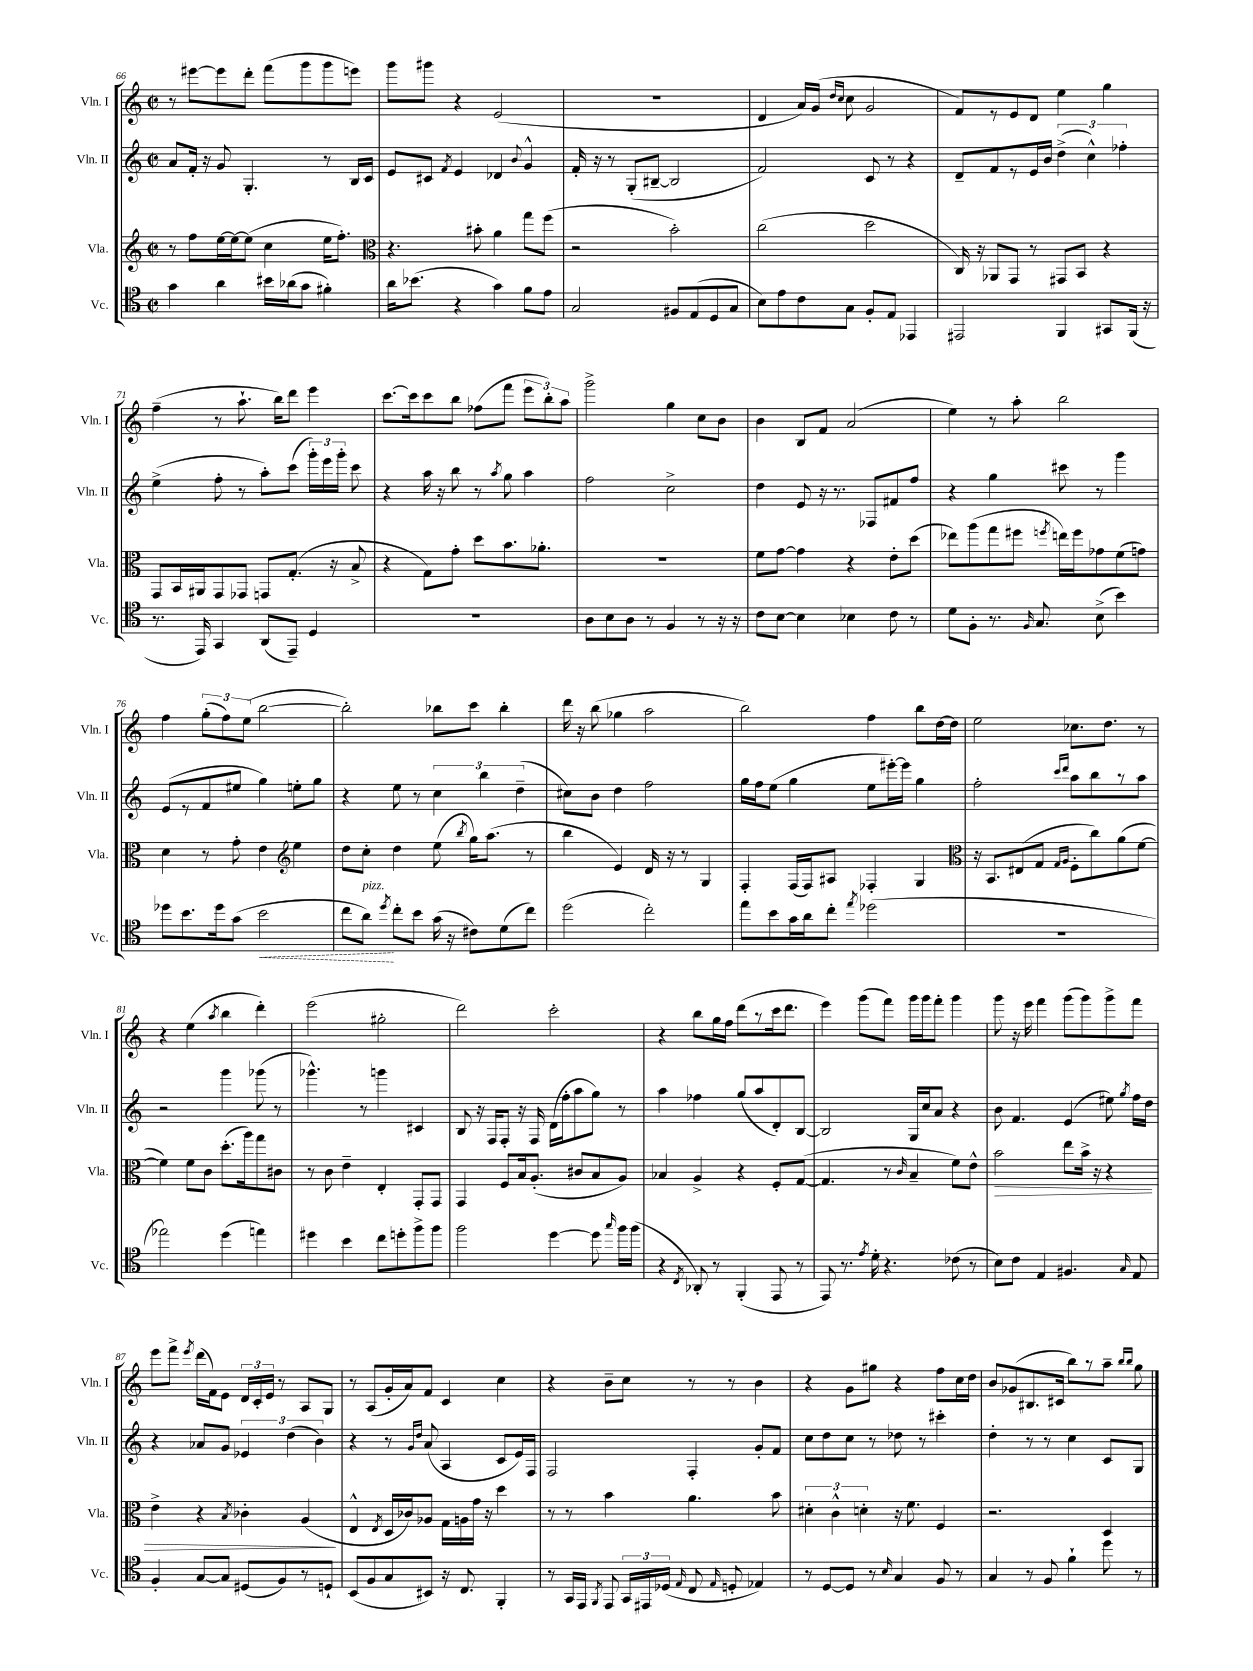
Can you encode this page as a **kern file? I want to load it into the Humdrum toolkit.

**kern	**kern	**kern	**kern
*staff4	*staff3	*staff2	*staff1
*clefC4	*clefG2	*clefG2	*clefG2
*k[]	*k[]	*k[]	*k[]
*M2/2	*M2/2	*M2/2	*M2/2
*met(c|)	*met(c|)	*met(c|)	*met(c|)
4g	8r	8a	8r
.	8ff	16f'	[8eee#
.	.	16r	.
4a	[16ee	8g	8eee#]
.	16ee_	.	.
.	(8ee]	4.G'	8ddd'
16b#	4cc	.	(8fff
(16a-	.	.	.
8g	.	.	8ggg
4f#')	16ee	8r	8ggg
.	8.ff')	.	.
.	.	16B	8eee)
.	.	16c	.
=	=	=	=
*	*clefC3	*	*
16a	4.r	8e	8ggg
(8.b-	.	.	.
.	.	8c#	8ggg#
.	.	8qf	.
4r	.	4e	4r
.	8b#'	.	.
4g)	4a	4d-	(2e
.	.	8qqb	.
8f	8gg	4g^^	.
8e	(8ff	.	.
=	=	=	=
2G	2r	16f'	1r
.	.	16r	.
.	.	8r	.
.	.	(8G'	.
.	.	[8B#~	.
8F#	2b')	2B#]	.
(8E	.	.	.
8D	.	.	.
8G	.	.	.
=	=	=	=
8B)	(2cc	2f)	4d
8e	.	.	.
8c	.	.	16a)
.	.	.	(16g
.	.	.	16qqdd
.	.	.	16qqcc
8G	.	.	8cc
8F'	2dd	8c	2g
8E	.	8r	.
4EE-	.	4r	.
=	=	=	=
2EE#	16C)	8d~	8f)
.	16r	.	.
.	8AA-	8f	8r
.	8GG	8r	8e
.	8r	16e	8d
.	.	16b	.
4FF	8GG#	(6dd^	4ee
.	8BB	.	.
.	.	6cc^^)	.
8GG#	4r	.	4gg
.	.	6ff-'	.
(16FF	.	.	.
16r	.	.	.
=	=	=	=
8.r	8GG	(4ee^	(4ff~
.	16BB	.	.
16EE)	16AA#	.	.
4GG	8GG	8ff'	8r
.	8GG-	8r	8.aa`
(8AA	8GG	8aa')	.
.	.	.	16bb)
8EE~)	(8.G'	(8ccc	8ddd
4D	.	24ggg')	4eee
.	.	24eee	.
.	16r	.	.
.	.	24ggg'	.
.	8B^	8ccc	.
=	=	=	=
1r	4r	4r	[8.ccc
.	.	.	16ccc]
.	8G)	16aa	8ccc
.	.	16r	.
.	8g'	8bb	8bb
.	8dd	8r	(8ff-
.	.	8qaa	.
.	8.b	8gg	8fff
.	.	4aa	12eee
.	8.a-'	.	.
.	.	.	12bb')
.	.	.	12aa
=	=	=	=
8A	1r	2ff	2ggg^
8B	.	.	.
8A	.	.	.
8r	.	.	.
4F	.	2cc^	4gg
8r	.	.	8cc
16r	.	.	8b
16r	.	.	.
=	=	=	=
8c	8f	4dd	4b
[8B	[8g	.	.
4B]	4g]	8e	8B
.	.	16r	8f
.	.	8.r	.
4B-	4r	.	(2a
.	.	8F-	.
8c	8e'	8f#	.
8r	(8dd	8ff	.
=	=	=	=
8d	8ee-)	4r	4ee)
8F'	(8aa	.	.
8.r	8gg	4gg	8r
.	8ff#	.	8aa'
16qqF	.	.	.
8.G	.	.	.
.	8qff	.	.
.	16ee)	8ccc#	2bb
.	16ff	.	.
(8B^	8g-	8r	.
4b)	(8f	4ggg	.
.	8g)	.	.
=	=	=	=
8dd-	4d	(8e	4ff
8.b	.	8r	.
.	8r	8f	(12gg'
16dd-	.	.	.
.	.	.	12ff)
(8g	8g'	8ee#	.
.	.	.	(12ee
2b	4e	4gg)	[2bb
*	*clefG2	*	*
.	4ee	8ee'	.
.	.	8gg	.
=	=	=	=
8cc	8dd	4r	2bb'])
8a)	8cc'	.	.
8qdd	.	.	.
8cc'	4dd	8ee	.
8b	.	8r	.
(16g	(8ee	6cc	8bb-
16r	.	.	.
.	8qbb	.	.
8c#)	16gg)	.	8ccc
.	.	6bb	.
.	(8.aa	.	.
(8d	.	.	4bb-'
.	.	(6dd~	.
8cc)	8r	.	.
=	=	=	=
(2dd	4bb	8cc#)	16ddd
.	.	.	16r
.	.	8b	(8bb
.	4e)	4dd	4gg-
2cc')	16d	2ff	2aa
.	16r	.	.
.	8r	.	.
.	4G	.	.
=	=	=	=
8ee	4F'	16gg	2bb)
.	.	16ff	.
8b	.	(8ee	.
16g	(16F	4gg	.
16a	16F)	.	.
8cc'	8A#	.	.
8qee	.	.	.
(2dd-	4F-'	8ee	4ff
.	.	[16eee#')	.
.	.	16eee#]	.
.	4G	4gg	8bb
.	.	.	[16dd
.	.	.	16dd]
=	=	=	=
*	*clefC3	*	*
1r	16r	2ff'	2ee
.	8.BB	.	.
.	(8E#	.	.
.	8G	.	.
.	16qqG	16qqccc	.
.	16qqA	16qqddd	.
.	8F'	8aa	8.cc-
.	8cc)	8bb	.
.	.	.	8.dd
.	(8a	8r	.
.	[8f	8aa	8r
=	=	=	=
2ee-)	4f])	2r	4r
.	8f	.	(4ee
.	8c	.	.
.	.	.	8qaa
(4dd	(8.dd'	4ggg	4bb
.	16aa)	.	.
4ee)	8gg	(8ggg-	4ddd')
.	8c#	8r	.
=	=	=	=
4dd#	8r	4.ggg-^^)	(2eee
.	8c	.	.
4b	4e~	.	.
.	.	8r	.
8cc	4E'	4ggg	2gg#'
8dd'	.	.	.
8ff^	8GG'	4c#	.
8ff	8GG	.	.
=	=	=	=
2ff	4GG	8B	2ddd)
.	.	16r	.
.	.	16F	.
.	8F	8F'	.
.	16B	16r	.
.	(8.A'	16F	.
[4dd	.	(16d	2ccc'
.	.	16ff'	.
.	8c#	8aa	.
8dd]	8B	8gg)	.
16qqgg	.	.	.
16ff	8A)	8r	.
(16ff	.	.	.
=	=	=	=
4r	4B-	4aa	4r
8qC	.	.	.
8AA-')	4A^	4ff-	8bb
8r	.	.	16gg
.	.	.	16ff
(4FF'	4r	(8gg	(8ddd
.	.	8aa	8r
8EE	8F'	8d')	16ccc
.	.	.	8.ddd
8r	([8G	[8B	.
=	=	=	=
8EE)	4.G]	2B]	4eee)
8.r	.	.	.
.	.	.	(8ggg
8qe	.	.	.
16d'	.	.	.
4.r	8r	.	8fff)
.	16qqc	.	.
.	4B~	16G	16ggg
.	.	16cc	16ggg
.	.	8a	8fff'
(8c-	8f)	4r	4ggg
8r	8e^^	.	.
=	=	=	=
8B)	2b	8b	8ggg
8c	.	4.f	16r
.	.	.	16eee
4E	.	.	4fff
4.F#	8ee	(4e	(8ggg
.	16b^	.	8ggg)
.	16r	.	.
.	4r	8ee#)	8ggg^
16qqG	.	8qgg	.
8E	.	16ff	8fff
.	.	16dd	.
=	=	=	=
4F'	4e^	4r	8eee
.	.	.	8fff^
.	.	.	8qeee
[8G	4r	8a-	(16ddd
.	.	.	16f)
8G]	.	8g	8e
.	8qB	.	.
(8D#	4c-'	6e-	24d
.	.	.	24c'
.	.	.	24e
8F)	.	.	8r
.	.	(6dd	.
8r	(4A	.	8A
.	.	6b)	.
8D`	.	.	8G
=	=	=	=
(8BB	4E^^	4r	8r
8F	.	.	(8A
.	8qE	.	.
8G	16D	8r	16g'
.	16c-)	.	16a)
.	.	16qqg	.
.	.	16qqdd	.
8BB#)	8A-	(8a	8f
16r	16G	4A	4c
8.C	16A	.	.
.	16g	.	.
.	16r	.	.
4FF'	4dd	8c	4cc
.	.	16e)	.
.	.	16F	.
=	=	=	=
8r	8r	2F	4r
16GG	8r	.	.
16EE	.	.	.
8qFF	.	.	.
8EE	4b	.	8b~
24GG	.	.	8cc
24EE#	.	.	.
(24D-	.	.	.
16qqE	.	.	.
8C	4.a	4F'	8r
16qqE	.	.	.
8D'	.	.	8r
4E-)	.	8g'	4b
.	8b	8f	.
=	=	=	=
8r	6d#'	8cc	4r
[8D	.	8dd	.
.	6c^^	.	.
8D]	.	8cc	8g
.	6d'	.	.
8r	.	8r	8gg#
16qqB	.	.	.
4G	16r	8dd-	4r
.	8.f	.	.
.	.	8r	.
8F	4F	4ccc#'	8ff
8r	.	.	16cc
.	.	.	16dd
=	=	=	=
4G	2.r	4dd'	8b
.	.	.	(8g-
8r	.	8r	8.B#
8F	.	8r	.
.	.	.	16c#
4f`	.	4cc	8bb)
.	.	.	8r
8dd	4D	8c	8aa~
.	.	.	16qqbb
.	.	.	16qqbb
8r	.	8G	8gg
==	==	==	==
*-	*-	*-	*-
